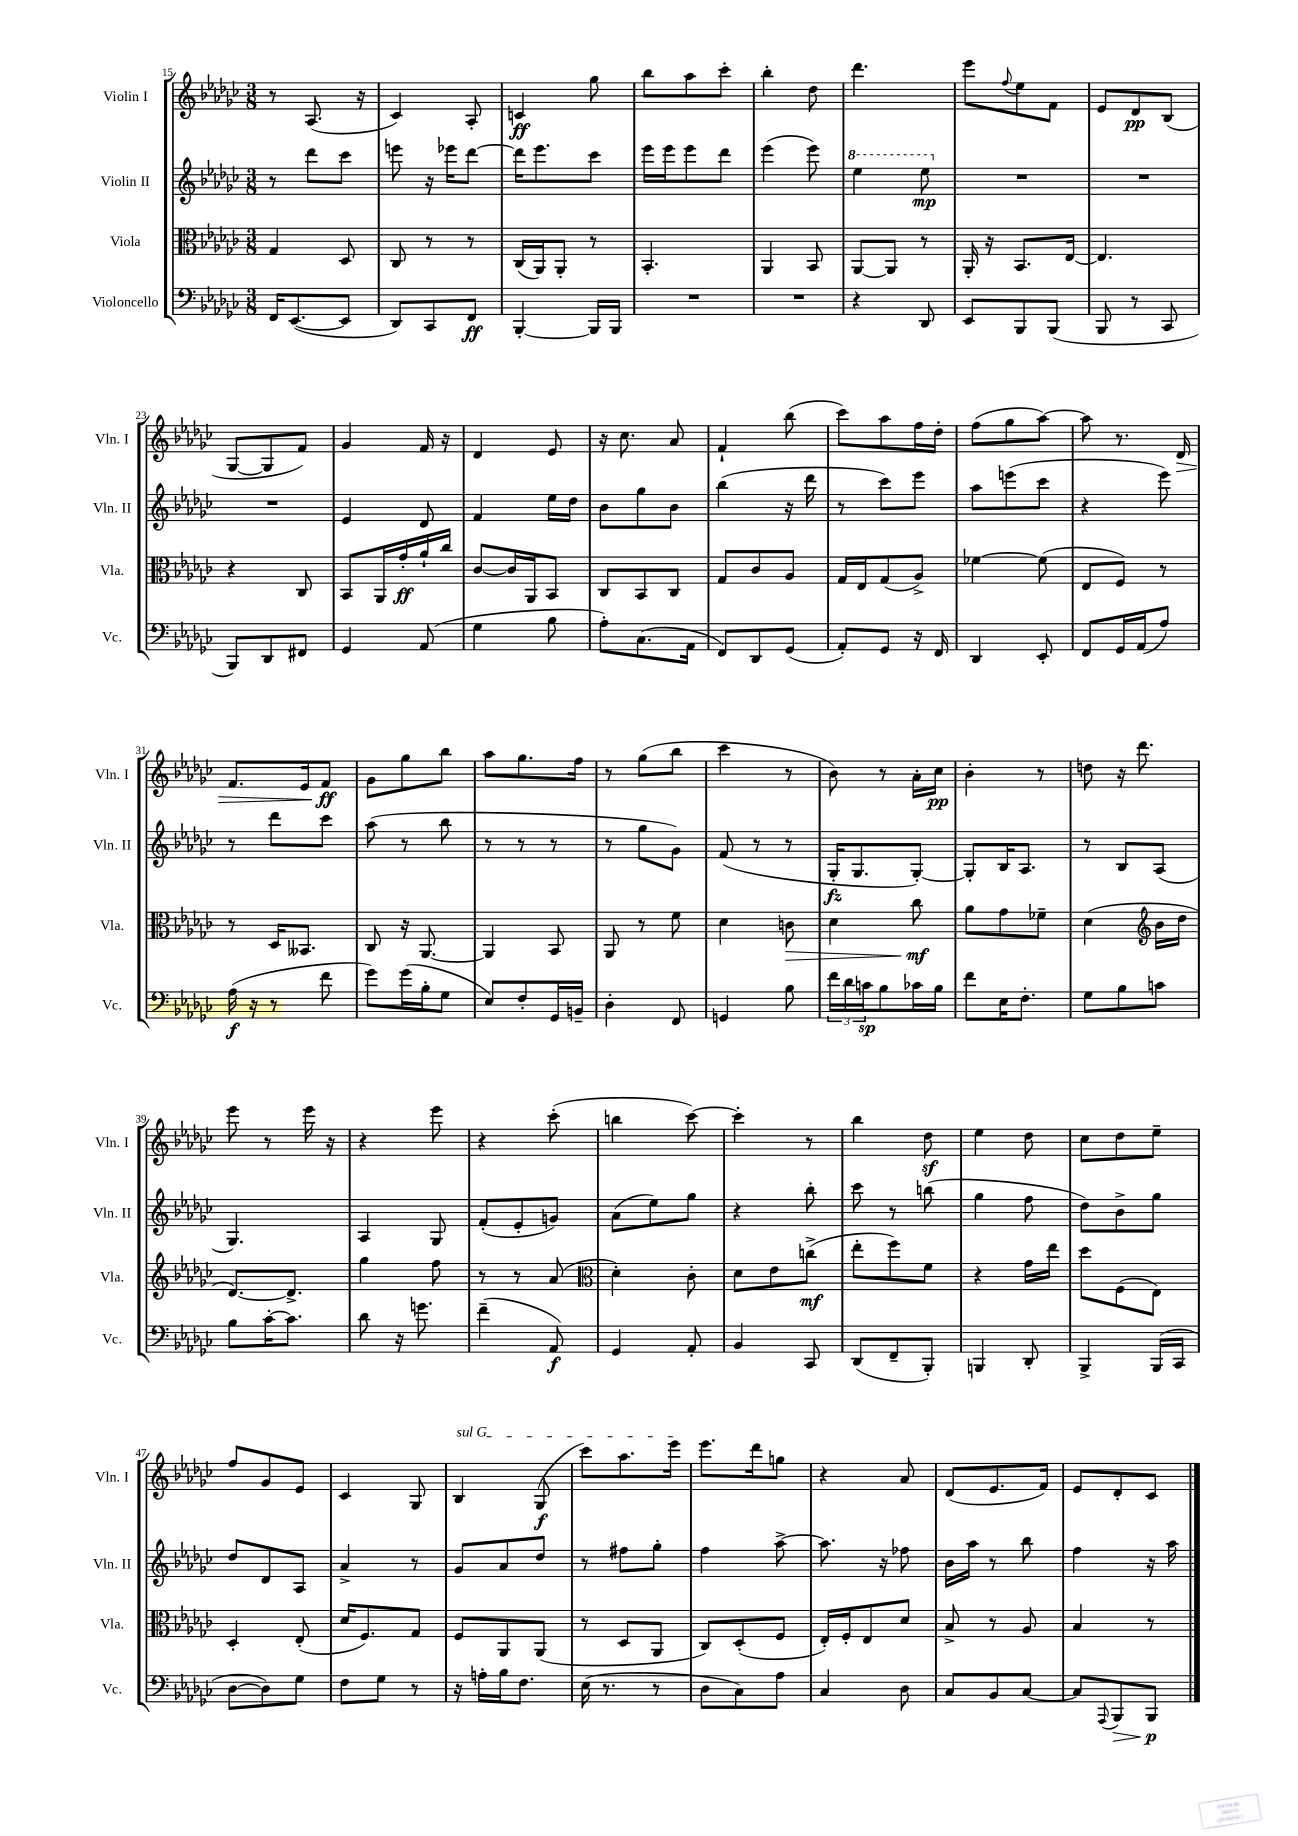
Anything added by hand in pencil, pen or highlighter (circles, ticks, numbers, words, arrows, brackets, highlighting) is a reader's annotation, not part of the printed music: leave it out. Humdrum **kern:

**kern	**kern	**kern	**kern
*staff4	*staff3	*staff2	*staff1
*clefF4	*clefC3	*clefG2	*clefG2
*k[b-e-a-d-g-c-]	*k[b-e-a-d-g-c-]	*k[b-e-a-d-g-c-]	*k[b-e-a-d-g-c-]
*M3/8	*M3/8	*M3/8	*M3/8
16FF	4G-	8r	8r
([8.EE-	.	.	.
.	.	8ddd-	(8.A-
8EE-]	8D-	8ccc-	.
.	.	.	16r
=	=	=	=
8DD-)	8C-	8eee	4c-)
8CC-	8r	16r	.
.	.	16eee-	.
8FF	8r	[8ddd-	8A-'
=	=	=	=
[4BBB-'	(16C-	16ddd-]	4c
.	16AA-)	8.eee-	.
.	8AA-'	.	.
16BBB-]	8r	8ccc-	8gg-
16BBB-	.	.	.
=	=	=	=
4.r	4.BB-'	16eee-	8bb-
.	.	16eee-	.
.	.	8eee-	8aa-
.	.	8ddd-	8ccc-'
=	=	=	=
4.r	4AA-	(4eee-	4bb-'
.	8BB-	8eee-)	8dd-
=	=	=	=
4r	[8AA-	4eee-	4.ddd-
.	8AA-]	.	.
8DD-	8r	8eee-	.
=	=	=	=
8EE-	16AA-'	4.r	8eee-
.	16r	.	.
.	.	.	8qqff
8BBB-	8.BB-	.	8ee-
(8BBB-	.	.	8f
.	[16E-	.	.
=	=	=	=
8BBB-	4.E-]	4.r	8e-
8r	.	.	8d-
8CC-	.	.	(8B-
=	=	=	=
8BBB-)	4r	4.r	[8G-
8DD-	.	.	8G-]
8FF#	8C-	.	8f)
=	=	=	=
4GG-	8BB-	4e-	4g-
.	16AA-	.	.
.	16g-'	.	.
(8AA-	16a-`	8d-	16f
.	16cc-	.	16r
=	=	=	=
4G-	[8c-	4f	4d-
.	16c-]	.	.
.	16AA-	.	.
8B-	8BB-	16ee-	8e-
.	.	16dd-	.
=	=	=	=
8A-')	8C-	8b-	16r
.	.	.	8.cc-
(8.C-	8BB-	8gg-	.
.	8C-	8b-	8a-
16AA-	.	.	.
=	=	=	=
8FF)	8G-	(4bb-	4f`
8DD-	8c-	.	.
(8GG-	8A-	16r	(8bb-
.	.	16ddd-	.
=	=	=	=
8AA-')	16G-	8r	8ccc-)
.	16E-	.	.
8GG-	(8G-	8ccc-)	8aa-
16r	8A-^)	8eee-	16ff
16FF	.	.	16dd-'
=	=	=	=
4DD-	[4f-	8aa-	(8ff
.	.	(8eee	8gg-
8EE-'	(8f-]	8ccc-	[8aa-)
=	=	=	=
8FF	8E-	4r	8aa-]
16GG-	8F)	.	8.r
(16AA-	.	.	.
8A-)	8r	8eee-)	.
.	.	.	16d-
=	=	=	=
(16A-	8r	8r	8.f
16r	.	.	.
8r	16D-	8ddd-	.
.	8.BB--	.	16e-
8f	.	8ccc-	8f
=	=	=	=
8g-)	8C-	(8aa-	8g-
(16g-	16r	8r	8gg-
16B-'	[8.AA-	.	.
8G-	.	8bb-	8bb-
=	=	=	=
8E-)	4AA-]	8r	8aa-
8F'	.	8r	8.gg-
16GG-	8BB-	8r	.
16BB~	.	.	16ff
=	=	=	=
4D-'	8AA-	8r	8r
.	8r	8gg-	(8gg-
8FF	8f	8g-)	8bb-
=	=	=	=
4GG	4d-	(8f	4ccc-
.	.	8r	.
8B-	8c	8r	8r
=	=	=	=
24f	4d-	16G-'	8b-)
24d-	.	.	.
.	.	8.G-	.
24c	.	.	.
8B-	.	.	8r
16c-	8cc-	[8G-')	16a-'
16B-	.	.	16cc-
=	=	=	=
8f	8a-	8G-']	4b-'
16E-	8g-	16B-	.
8.F'	.	8.A-	.
.	8f-~	.	8r
=	=	=	=
8G-	(4d-	8r	8dd
8B-	.	8B-	16r
.	.	.	8.ddd-
*	*clefG2	*	*
8c	16b-	(8A-	.
.	16dd-	.	.
=	=	=	=
8B-	[8.d-)	4.G-)	8eee-
[16c-'	.	.	8r
8.c-]	8.d-^]	.	.
.	.	.	16eee-
.	.	.	16r
=	=	=	=
8d-	4gg-	4A-	4r
16r	.	.	.
8.g	.	.	.
.	8ff	8G-	8eee-
=	=	=	=
(4f~	8r	(8f'	4r
.	8r	8e-'	.
8AA-)	(8a-	8g)	(8ccc-'
=	=	=	=
*	*clefC3	*	*
4GG-	4d-')	(8a-	4bb
.	.	8ee-)	.
8AA-'	8c-'	8gg-	[8ccc-)
=	=	=	=
4BB-	8d-	4r	4ccc-']
.	8e-	.	.
8CC-	(8cc^	8bb-'	8r
=	=	=	=
(8DD-	8ee-'	8ccc-	4bb-
8FF~	8ff)	8r	.
8BBB-')	8f	(8bb	8dd-
=	=	=	=
4BBB	4r	4gg-	4ee-
8DD-'	16g-	8ff	8dd-
.	16ee-	.	.
=	=	=	=
4BBB-^	8dd-	8dd-)	8cc-
.	(8F	8b-^	8dd-
(16BBB-	8E-)	8gg-	8ee-~
16CC-	.	.	.
=	=	=	=
[8D-	4D-'	8dd-	8ff
8D-])	.	8d-	8g-
8G-	(8E-'	8A-	8e-
=	=	=	=
8F	16d-	4a-^	4c-
.	8.F)	.	.
8G-	.	.	.
8r	8G-	8r	8G-
=	=	=	=
16r	8F	8g-	4B-
16A'	.	.	.
16B-	8AA-	8a-	.
8.F	.	.	.
.	(8AA-	8dd-	(8G-
=	=	=	=
(16E-	8r	8r	8ccc-)
8.r	.	.	.
.	8D-	8ff#	8.aa-
8r	8AA-	8gg-'	.
.	.	.	16eee-
=	=	=	=
8D-	8C-)	4ff	8.eee-
8C-)	(8D-'	.	.
.	.	.	16ddd-
8A-	8F	[8aa-^	8gg
=	=	=	=
4C-	16E-')	8.aa-]	4r
.	16F'	.	.
.	8E-	.	.
.	.	16r	.
8D-	8d-	8ff-	8a-
=	=	=	=
8C-	8B-^	16b-	(8d-
.	.	16aa-	.
8BB-	8r	8r	8.e-
[8C-	8A-	8bb-	.
.	.	.	16f)
=	=	=	=
8C-]	4B-	4ff	8e-
8qqAAA-	.	.	.
8BBB-	.	.	8d-'
8BBB-	8r	16r	8c-
.	.	16aa-	.
==	==	==	==
*-	*-	*-	*-
